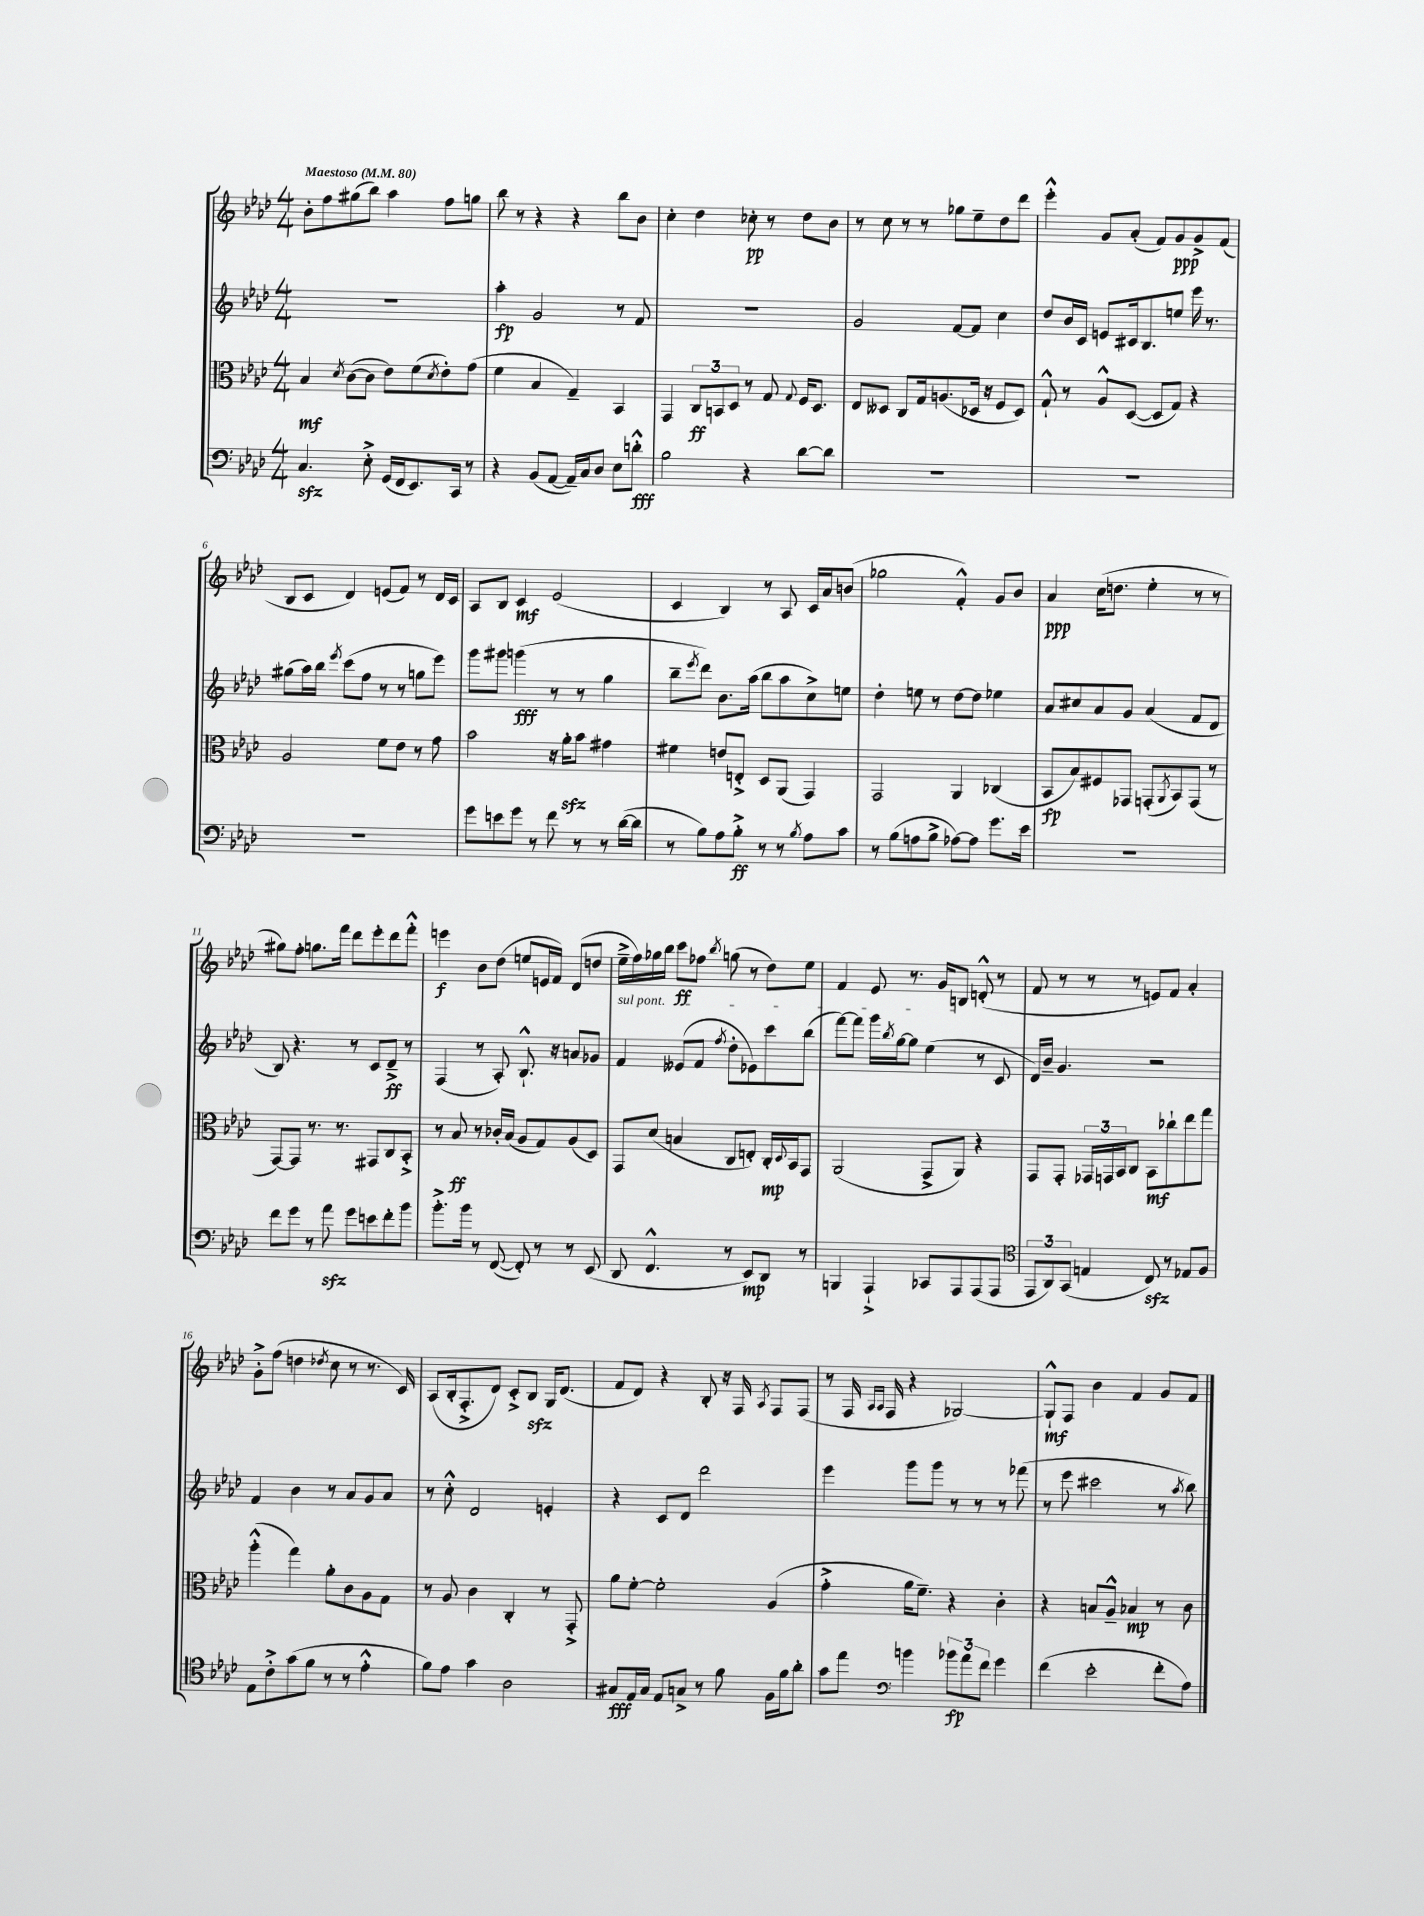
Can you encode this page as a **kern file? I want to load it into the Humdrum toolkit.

**kern	**kern	**kern	**kern
*staff4	*staff3	*staff2	*staff1
*clefF4	*clefC3	*clefG2	*clefG2
*k[b-e-a-d-]	*k[b-e-a-d-]	*k[b-e-a-d-]	*k[b-e-a-d-]
*M4/4	*M4/4	*M4/4	*M4/4
*MM80	*MM80	*MM80	*MM80
4.C/	4B-/	1r	8b-'\L
.	.	.	8ff\
.	8qd-/	.	.
.	([8c\L	.	(8gg#\
8E-'^\	8c\]J	.	8bb-\J)
(16GG/LL	8e-\L)	.	4aa-\
16FF/J	.	.	.
8.EE-/)	(8f\	.	.
.	8qd-/	.	.
.	8e-'\)	.	8ff\L
16CC/Jk	.	.	.
8r	(8g\J	.	8gg\J
=	=	=	=
4r	4f\	4aa-'\	8bb-\
.	.	.	8r
(8BB-/L	4B-/	2g/	4r
[8AA-/J	.	.	.
16AA-~/]LL)	4G~/)	.	4r
16C/J	.	.	.
8D-/J	.	.	.
8E-\L	4BB-/	8r	8bb-\L
8d'^^\J	.	8f/	8b-\J
=	=	=	=
2B-\	4GG/	1r	4cc'\
.	12C/L	.	4dd-\
.	12BB/	.	.
.	12D-/J	.	.
4r	8r	.	8cc-'\
.	8G/	.	8r
.	8qqG/	.	.
[8d-\L	16F/LK	.	8dd-\L
.	8.D-/J	.	.
8d-\]J	.	.	8b-\J
=	=	=	=
1r	8E-/L	2g/	8r
.	8D--/J	.	8cc\
.	8C/L	.	8r
.	16G/k	.	8r
.	(8.A/	.	.
.	.	[8f/L	8gg-\L
.	16D-/Jk	8f/]J	8ee-~\
.	16r	.	.
.	8F/L	4cc\	8dd-\
.	8D-/J)	.	8ddd-\J
=	=	=	=
1r	8G`^^/	8dd-/L	4eee-'^^\
.	8r	16b-/L	.
.	.	16c/JJ	.
.	8A-^^/L	8e/L	8g/L
.	([8D-/J	16c#/k	(8a-'/J
.	.	8.B-/	.
.	8D-/]L	.	8f/L)
.	8G/J)	8ee/J	8g/
.	4r	16eee-\	8g^/
.	.	8.r	.
.	.	.	(8f/J
=	=	=	=
1r	2A-/	(8gg#\L	8B-/L
.	.	16aa-\L)	8c/J
.	.	16bb-\JJ	.
.	.	8qeee-/	.
.	.	(8ccc\L	4d-/)
.	.	8ff\J	.
.	8f\L	8r	(8e/L
.	8e-\J	8r	8f/J)
.	8r	8gg\L	8r
.	8g\	8eee-\J)	16d-/LL
.	.	.	16c/JJ
=	=	=	=
8g\L	2b-\	8ggg\L	8A-/L
8e\	.	8ggg#\J	8B-/J
8g\J	.	(4ggg\	4c/
8r	.	.	.
8f\	16r	8r	(2e-/
.	16a-'\LK	.	.
8r	8b-\J	8r	.
8r	4g#\	4gg\	.
([16d-\LL	.	.	.
16d-\]JJ	.	.	.
=	=	=	=
8r	4f#\	8bb-~\L	4c/
.	.	8qeee-/	.
8B-\L)	.	8ddd-\J)	.
8A-\	8e/L	8.b-\L	4B-/)
8B-'^\J	8E'^/J	.	.
.	.	(16aa-\Jk	.
8r	8D-/L	8bb-\L	8r
8r	(8AA-/J	8aa-\	8A-/
8qB-/	.	.	.
8A-\L	4GG/)	8cc^\)	16c/LL
.	.	.	16a-/J
8c\J	.	8ee\J	(8b/J
=	=	=	=
8r	2GG/	4dd-'\	2gg-\
(8B-\L	.	.	.
8A\	.	8ee\	.
8B-^\J	.	8r	.
[8A-\L)	4AA-/	[8dd-\L	4f'^^/)
8A-\]J	.	8dd-\]J	.
8.g\L	(4C-/	4ee-\	8g/L
.	.	.	8b-/J
16e-\Jk	.	.	.
=	=	=	=
1r	8BB-/L	8a-/L	4a-/
.	8B-/)	8cc#/	.
.	8F#/	8a-/	(16cc\LK
.	.	.	8.dd\J
.	8GG-/J	8g/J	.
.	(8GG'/L	(4a-/	4ee-'\
.	8qAA-/	.	.
.	8BB-/)	.	.
.	(8GG/J	8f/L	8r
.	8r	8d-/J	8r
=	=	=	=
8f\L	[8GG/L)	8B-/)	8gg#\L)
8g\J	8GG/]J	4.r	8ff'\J
8r	8.r	.	8.gg\L
8a-\	.	.	.
.	8.r	.	16fff\Jk
8g\L	.	8r	8ddd-\L
8e\	8GG#/L	8c/L	8eee-'\
8f'\	8C/	8d-~^/J	8ddd-\
8b-\J	8BB-'^/J	8r	8fff'^^\J
=	=	=	=
8.b-'^\L	8r	(4F/	4eee\
.	8B-/	.	.
16b-\Jk	.	.	.
8r	8r	8r	8b-\L
([8FF/	16c-'/LL	8A-'/)	(8dd-\J
.	(16B-/JJ	.	.
8FF'/])	8A-/L	8.B-`^^/	8ee/L
8r	8G/)	.	16e/L
.	.	16r	16f/JJ)
8r	(8A-/	8a/L	(8d-/L
(8EE-/	8D-/J)	8g-/J	8dd/J
=	=	=	=
8DD-/	8GG/L	4f/	16ee-~^\LL
.	.	.	16ff\)
4.FF^^/	(8d-/J	.	16gg-\
.	.	.	16bb-\JJ
.	4B/	(8e--/L	8ccc\L
.	.	8f/J	8ff-\J
.	.	8qff/	8qbb-/
8r	8C/L	8dd-'\L	(8gg\
8EE-/L)	8E'/J)	8e-\)	8r
8DD-/J	16C'/LL	8ccc\	8dd-\L)
.	8qqD-/	.	.
.	16BB-/J	.	.
8r	8GG/J	(8bb-\J	8ee-\J
=	=	=	=
4BBB/	(2AA-/	[8fff\L)	4f/
.	.	8fff\]J	.
4AAA-`^/	.	16ggg\LL	8e-/
.	.	8qbb-/	.
.	.	[16gg\J	.
.	.	8gg\]J	8.r
8CC-/L	8GG^/L	(4ee-\	.
.	.	.	16g/LK
8AAA-/	8AA-/J)	.	8B/J
(8AAA-/	4r	8r	(8d'^^/
8AAA-/J	.	8c/	8r
=	=	=	=
*clefC4	*	*	*
12EE-/L	8GG/L	16d-/LL)	8f/
.	.	16b-~/JJ	.
12AA-/)	.	.	.
.	8GG'/J	4.g/	8r
(12GG/J	.	.	.
4E/	24GG-/LL	.	8r
.	24GG/	.	.
.	24BB-/J	.	.
.	8C/J	.	8r
8C/)	8BB-\L	2r	8e/L)
8r	8cc-`\	.	8f/J
8E-/L	8ee-\	.	4a-'/
8F/J	8gg\J	.	.
=	=	=	=
8E-\L	(4aa-'^^\	4f/	8g'^\L
8c'^\	.	.	(8ff\J
(8g\	4gg\)	4b-\	4dd\
8f\J	.	.	.
.	.	.	8qdd-/
8r	8a-'\L	8r	8cc\
8r	8c\	8a-/L	8r
4e-'^^\	8A-\	8g/	8.r
.	8G\J	8a-/J	.
.	.	.	16c/)
=	=	=	=
8f\L)	8r	8r	(8A-/L
8e-\J	8A-/	8cc'^^\	16B-'/k
.	.	.	8.F'^/
4g\	4c\	2d-/	.
.	.	.	8d-/J)
2A-\	4C'/	.	8c'^/L
.	.	.	8B-/J
.	8r	4e'/	16G/LK
.	.	.	(8.d-/J
.	8GG'^/	.	.
=	=	=	=
8G#/L	8a-\L	4r	8f/L
16E-/L	[8f'\J	.	8d-/J)
16G#/JJ	.	.	.
8E-/L	2f'\]	8c/L	4r
8G^/J	.	8d-/J	.
8r	.	2ddd-\	8B-'/
8f\	.	.	16r
.	.	.	16F/
.	.	.	8qA-/
16F\LL	(4A-/	.	8F/L
16f\J	.	.	.
8a-'\J	.	.	(8F/J
=	=	=	=
8g\L	4g'^\	4eee-\	8r
8ee-\J	.	.	16F/
.	.	.	16qqA-/LL
.	.	.	16qqA-/JJ
.	.	.	16F/
*clefF4	*	*	*
4b\	16a-\LK	8ggg\L	4r
.	8.f~\J)	.	.
.	.	8ggg\J	.
12b-\L	4r	8r	[2G-/)
12a-\	.	.	.
.	.	8r	.
12f\J	.	.	.
4g\	4c'\	8r	.
.	.	(8fff-\	.
=	=	=	=
(4f\	4r	8r	8G-`^^/]L
.	.	8eee-\	8F/J
2e-'\	8B/L	2ccc#\	4b-\
.	8A-~^^/J	.	.
.	4B-/	.	4f/
8f'\L	8r	8r	8g/L
.	.	8qaa-/	.
8A-\J)	8c\	8bb-\)	8f/J
==	==	==	==
*-	*-	*-	*-
